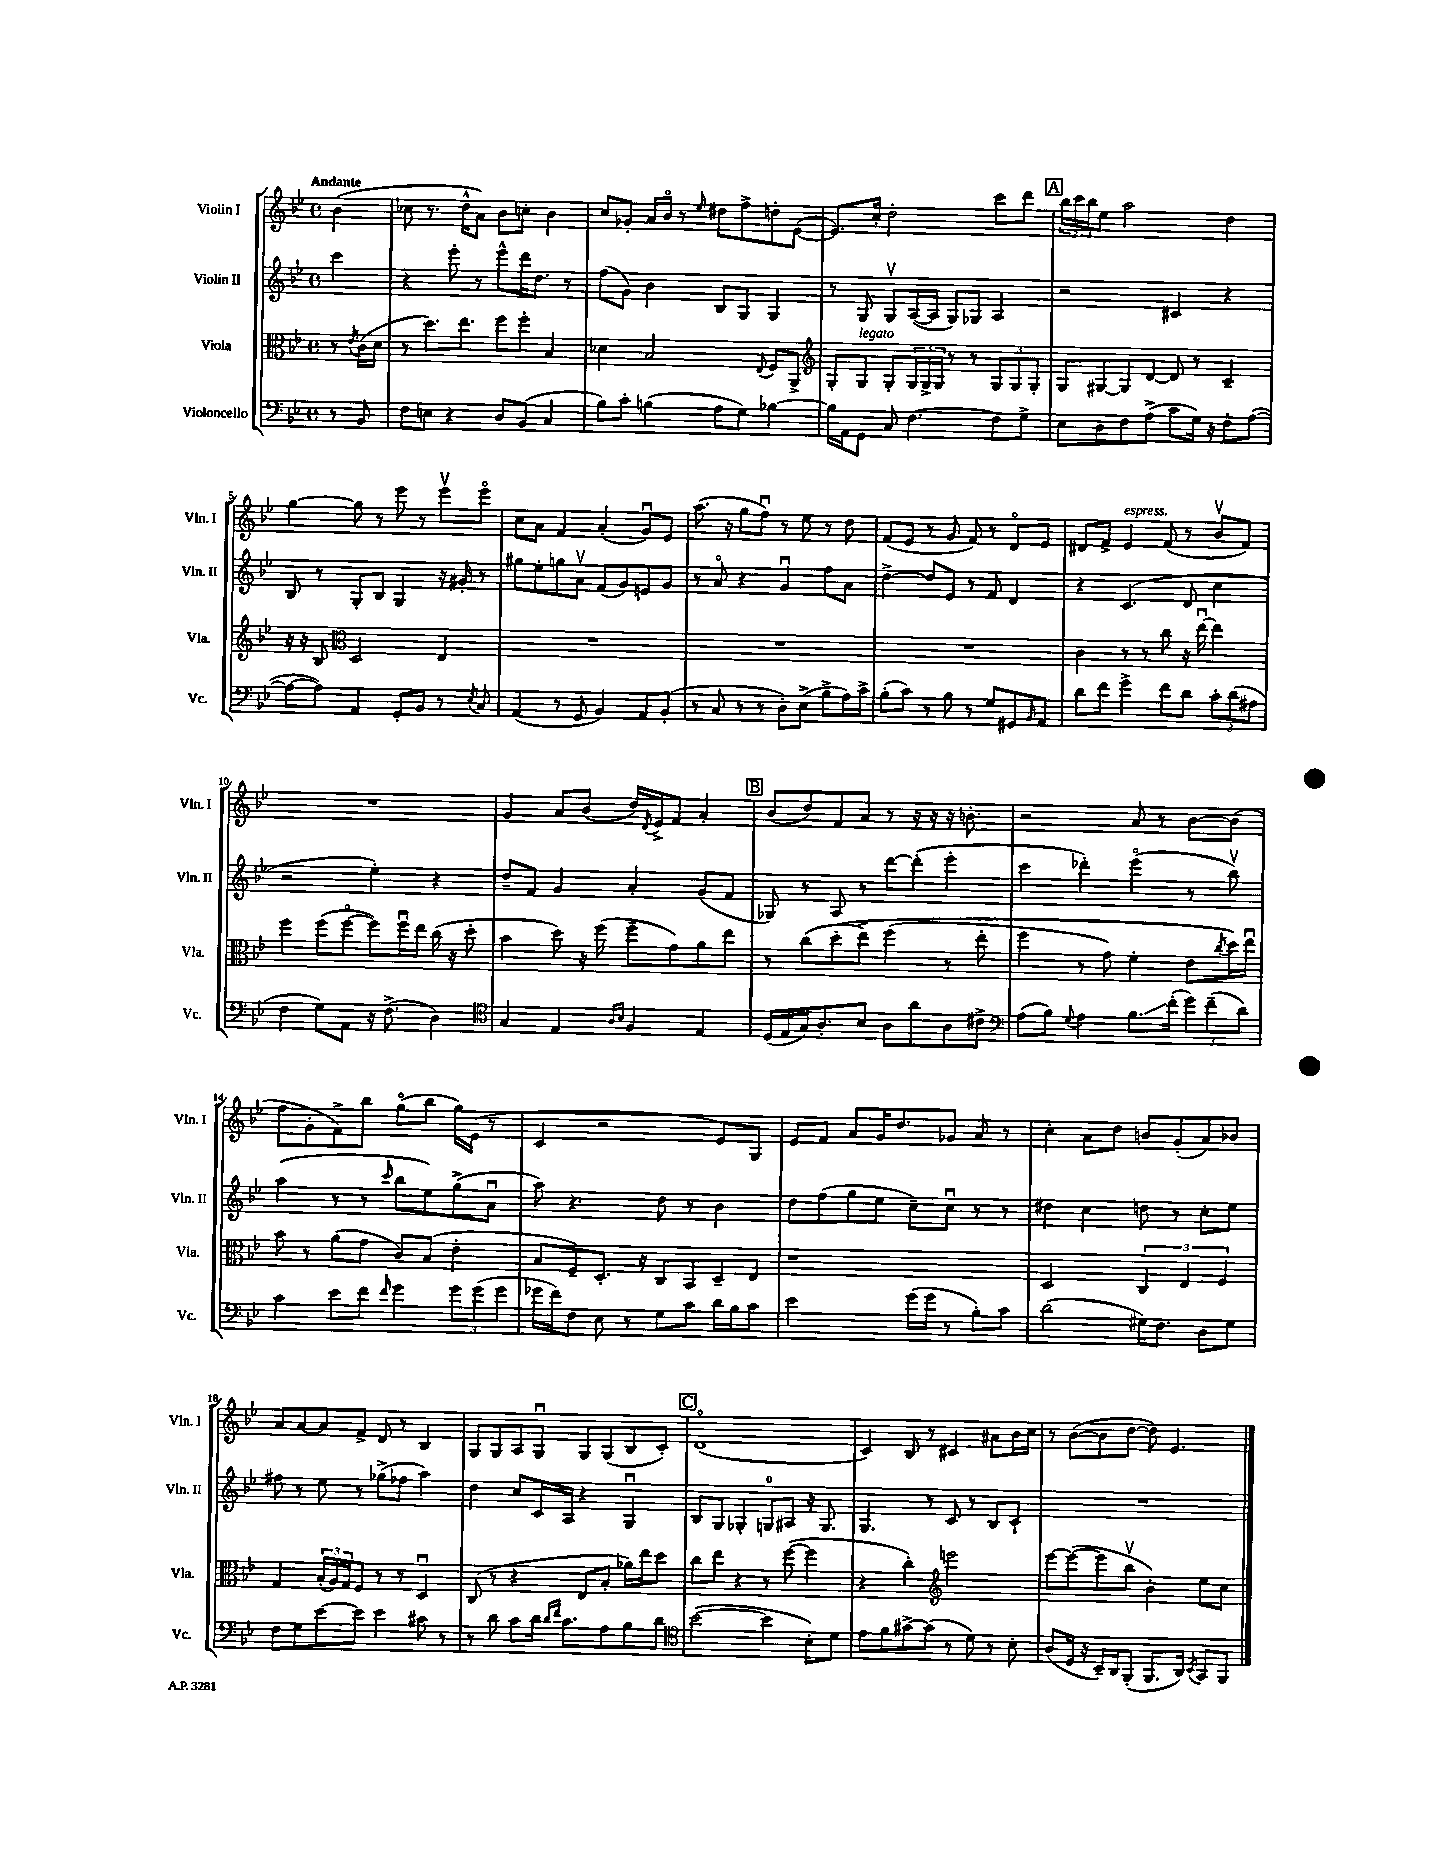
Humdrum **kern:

**kern	**kern	**kern	**kern
*staff4	*staff3	*staff2	*staff1
*clefF4	*clefC3	*clefG2	*clefG2
*k[b-e-]	*k[b-e-]	*k[b-e-]	*k[b-e-]
*M4/4	*M4/4	*M4/4	*M4/4
*met(c)	*met(c)	*met(c)	*met(c)
8r	8r	4ccc	(4b-
.	8qe-	.	.
8BB-	(16c	.	.
.	16d	.	.
=	=	=	=
8F	8r	4r	8cc-
8E	8.dd)	.	8.r
4r	.	8eee-'	.
.	8.ee-	.	16dd^^
.	.	8r	8a)
8D	8ff	8eee-^^	8b-
(8BB-	8ff'	16ddd	8cc'
.	.	8.dd	.
4C	4B-	.	4b-
.	.	8r	.
=	=	=	=
8B-)	4d-	(8ff	8cc
8c'	.	8g)	8g-'
(4B	2B-	4b-	16a
.	.	.	16b-o
.	.	.	8r
.	.	.	16qqee-
8A	.	8B-	8dd#
8G)	.	8G	8ff^
.	8qqE-	.	.
[4B-	8F	4G	8dd'
.	8AA^	.	([8e-
=	=	=	=
*	*clefG2	*	*
16B-]	8G'	8r	8.e-])
16AA	.	.	.
8GG	8G	8G	.
.	.	.	16cc'
8C	8G'	8Gv	2dd'
[4.F	24G	([16A	.
.	24G^	.	.
.	.	16A]	.
.	24G	.	.
.	8r	8G)	.
.	8r	8G-	.
8F]	12G	4A	8ccc
.	12G	.	.
8G^	.	.	8ddd
.	12G'	.	.
=	=	=	=
8E-	8G	2r	24bb-
.	.	.	24ccc
.	.	.	24bb-
8D	[8G#	.	8ee-
8F	8G#]	.	2aa
(8A^	[8d	.	.
8c	8d]	4c#	.
16G)	8r	.	.
16r	.	.	.
8F'	4c~	4r	4dd
([8A	.	.	.
=	=	=	=
8A_	16r	8B-	[4gg
.	16r	.	.
8A])	8B-	8r	.
*	*clefC3	*	*
4AA	2D	8G'	8gg]
.	.	8B-	8r
8GG'	.	4G	8eee-
8BB-	.	.	8r
8r	4E-	16r	8eee-v
.	.	16g#'	.
8qE-	.	.	.
8C	.	8r	8eee-o
=	=	=	=
(4AA	1r	8gg#	8cc
.	.	8ee-'	8a
8r	.	8gg	4f
8GG	.	8av	.
4BB-)	.	(8f	(4a'
.	.	8g)	.
8AA	.	8e	8gu)
(8BB-'	.	8g	8e-
=	=	=	=
8r	1r	8r	(8.aa
8C	.	8ao	.
.	.	.	16r
8r	.	4r	8gg
8r	.	.	8ffu)
8D')	.	4gu	8r
(8E-^	.	.	8ee-
8B-^	.	8ff	8r
16A)	.	8a	8dd
16c^	.	.	.
=	=	=	=
(8B-'	1r	[4dd^	(8f
8c)	.	.	8e-
8r	.	8dd]	8r
8B-	.	8e-	8g
8r	.	8r	8f)
8G	.	8f	8r
8GG#	.	4d	8do
16qqBB-	.	.	.
8AA	.	.	8e-
=	=	=	=
8d	4c	4r	8d#
8f	.	.	8f^
4g^	8r	(4.c	4e-
.	8r	.	.
8f	8cc	.	(8f
8d	16r	8d	8r
.	[16ee-u	.	.
12c'	4ee-]	4cc	8b-v
(12d	.	.	.
.	.	.	8f)
12A#	.	.	.
=	=	=	=
4F	4ff	2r	1r
8G)	(8ff	.	.
8AA	[8ffo	.	.
16r	8ff])	4ee-')	.
(8.F^	.	.	.
.	16ffu	.	.
.	16ee-	.	.
4D)	(16cc	4r	.
.	16r	.	.
.	8dd'	.	.
=	=	=	=
*clefC4	*	*	*
4G	4b-	8dd~	4g
.	.	8f	.
4E-	8dd)	4g	8a
.	16r	.	(8b-
.	(16ff	.	.
16qqA	.	.	.
16qqB-	.	.	.
4F	8ff~	4a'	16dd)
.	.	.	8qd
.	.	.	16e-^
.	8g)	.	8f
4E-	8a	(8g	4a'
.	8ee-	8f	.
=	=	=	=
(16D	8r	8G-)	(8b-
16E-	.	.	.
16G)	(8cc	8r	8dd)
8.A'	.	.	.
.	&(8dd'	8A	8f
8B-	8ee-^)	8r	8a
8A	(4ff	[8ddd	8r
8a	.	(8ddd']	16r
.	.	.	16r
8A	8r	4eee-'	16r
.	.	.	8.b'
8c#^	8ee-'	.	.
=	=	=	=
*clefF4	*	*	*
(8A	4ff	4ccc	2r
8B-)	.	.	.
8qqG	.	.	.
4A	8r	4ddd-')	.
.	8g)	.	.
8.B-	4f'	(4eee-o	8a
.	.	.	8r
(16f'	.	.	.
12g)	8e-	8r	[8b-
(12f~	.	.	.
.	8qcc	.	.
.	16dd&)	8bb-v)	(8b-]
12d)	.	.	.
.	16ee-u	.	.
=	=	=	=
4c	8b-	(4aa	8ff
.	8r	.	8g'
8e-	(8a	8r	8f^)
8f	8g	8r	8bb-
16qqf	.	16qqccc	.
4g	8c)	8bb-	(8ggo
.	(8B-	8ee-)	8bb-
12g	4e-'	(8gg^	16gg)
.	.	.	(16e-
(12g	.	.	.
.	.	8au	8r
12g	.	.	.
=	=	=	=
16g-	8B-	8aa)	4c
16f)	.	.	.
8F	8F~)	4.r	.
8E-	8.D'	.	2r
8r	.	.	.
.	16r	.	.
8G	8C	8dd	.
8c	8BB-	8r	.
16d	8D~	4b-	8e-)
16B-	.	.	.
8c	8E-	.	8G
=	=	=	=
2e-	1r	8dd	8e-
.	.	(8ff	8f
.	.	8gg	8a
.	.	8ee-	16g
.	.	.	8.dd
(16g	.	8cc~)	.
16g	.	.	.
8r	.	8ccu	8g-
8B-')	.	8r	8a
8c	.	8r	8r
=	=	=	=
(2d	2D	4dd#	4cc'
.	.	4cc	8a
.	.	.	8dd
16G#)	6C	8dd	8b
8.F	.	.	.
.	.	8r	(8g'
.	6E-	.	.
8D	.	8cc'	8a)
.	6F	.	.
8G#	.	8ee-	8b-
=	=	=	=
8F	4G	8ff#	8a
8G	.	8r	[8a
[8e-	(24B-'	8ee-	8a]
.	24A)	.	.
.	24G	.	.
8e-]	8F	8r	8f^
4e-	8r	(8gg-^	8d
.	8r	8ff-	8r
8c#	4Du	4aa)	4B-
8r	.	.	.
=	=	=	=
8r	(8C	4dd	8G
8d	8r	.	8G
8c	4r	8cc	8A
16d	.	16c	8Gu
16qqd	.	.	.
16qqf	.	.	.
8.c	.	16A	.
.	8E-	4r	8G
8A	8B-'	.	(8G
8B-	16a-)	4Gu	8B-
.	16ee-	.	.
8d	8dd	.	8c')
=	=	=	=
*clefC4	*	*	*
([2b-	8cc	8B-	(1do
.	8ee-	8G	.
.	4r	4G-'	.
4b-]	8r	8G	.
.	([8ff	8A#	.
8B-')	4ff]	16r	.
.	.	8.G	.
8d	.	.	.
=	=	=	=
8e-	4r	4.G	4c)
8f	.	.	.
[8g#^	4cc')	.	8B-
(8g#]	.	8r	8r
*	*clefG2	*	*
8r	2eee	8c	4c#
8d)	.	8r	.
8r	.	8B-	8a#
8B-'	.	8c`	16b-
.	.	.	16cc
=	=	=	=
(8A	[8eee-	1r	8r
16D	(8eee-_	.	([8b-
16r	.	.	.
16BB-~)	8eee-]	.	8b-]
16AA	.	.	.
(8FF'	8bb-v	.	[8dd
8.FF	4b-')	.	8dd])
.	.	.	4.e-
16AA)	.	.	.
8qBB-	.	.	.
8GG	8ee-	.	.
8FF	8cc	.	.
==	==	==	==
*-	*-	*-	*-
